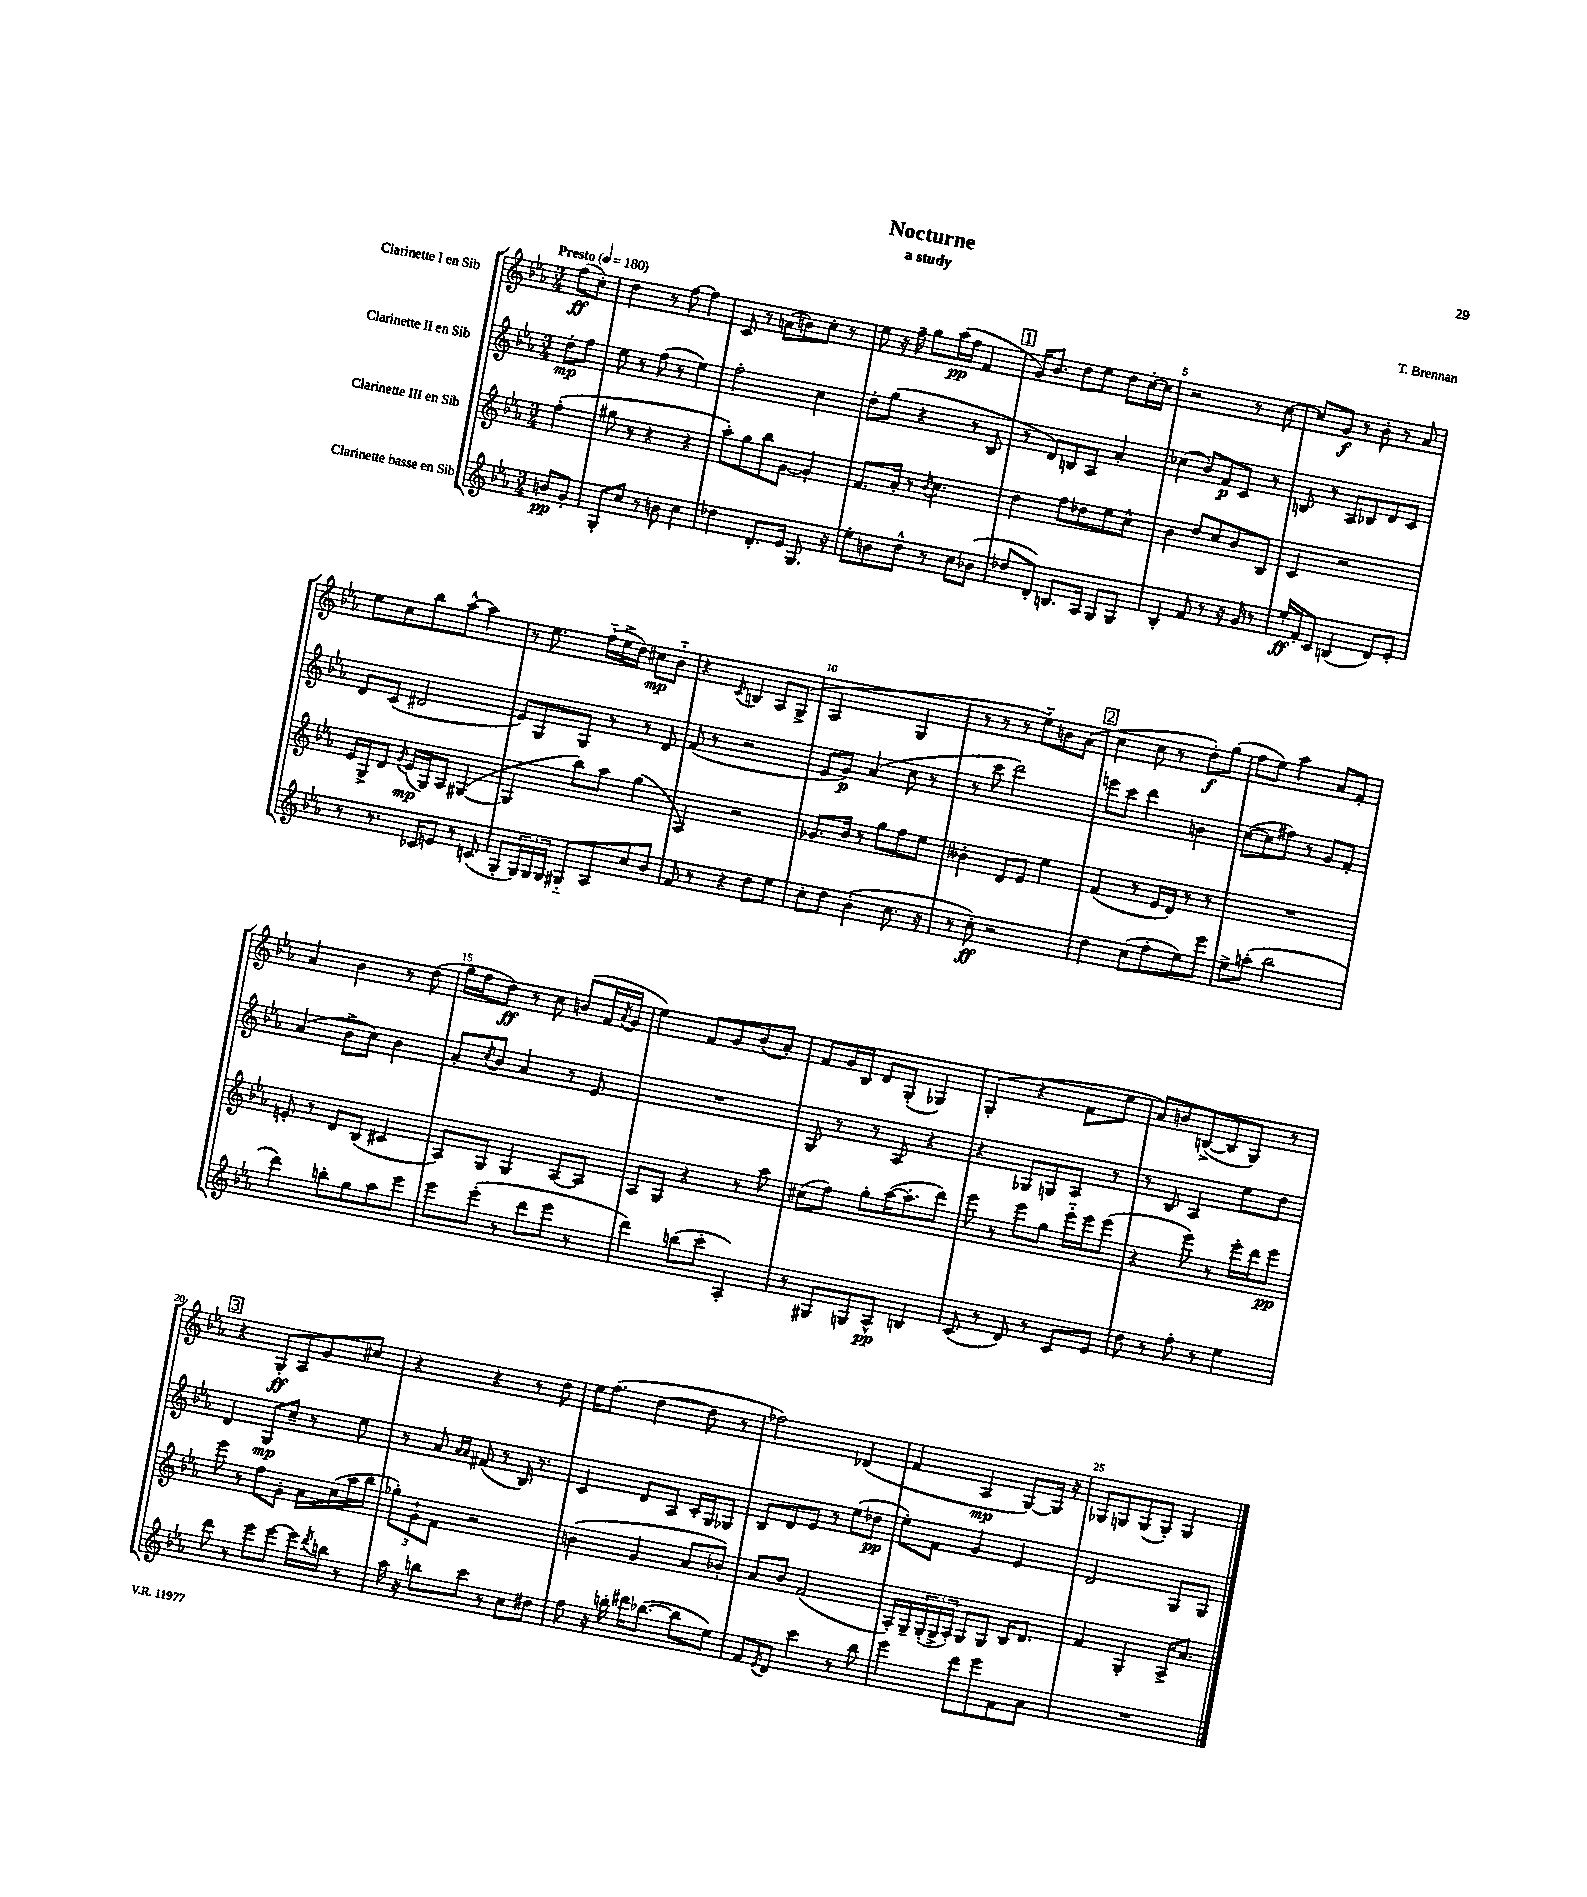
\header { title = "Nocturne" composer = "T. Brennan" subtitle = "a study" }
<<
\new StaffGroup <<
\new Staff = "s0" \with { instrumentName = "Clarinette I en Sib" } {
    \clef treble \key ees \major \numericTimeSignature \time 3/4 \partial 4 \tempo "Presto" 4 = 180
    f''8\ff( c''8-.) |
    d''4 r8 f''8~ f''4 |
    c'8 r8 a'8( b'8) c''8-. r8 |
    ees''8 r16 f''16-- g''8 aes''16\pp( f''16 f'4 |
    \mark \markup { \box "1" } g'16) bes'8. d''8 ees''8 d''8 c''16~-. c''16 |
    r2 r8 c''8~ |
    c''8 g'8\f r8 bes'8-. r8 aes'8 |
    ees''8 c''8 bes''8 aes''8~-^ aes''4 |
    r8 ees''8. f''16-_( ees''16-> d''16) cis''8\mp bes'8-_ |
    r4 \acciaccatura { c'8 } b4 aes8 g8->( |
    aes2 g4 |
    r8 r8 r8 ees''8-_) b'8 aes'8( |
    \mark \markup { \box "2" } c''4 c''8 r8 d''8-.\f) g''8( |
    f''8 ees''8) aes''4 aes'8 f'8-. |
    aes'4 bes'4 r8 d''8( |
    g''16 f''16 d''8\ff) r8 c''8 b'8( f'16 \acciaccatura { aes'8 } g'16 |
    ees''4) f'8 g'8 bes'8( aes'8-.) |
    f'8 g'16 bes16 d'8 g8-.( ges4) |
    g4-.( r4 f'8 ees''8 |
    aes'8) b'8 b8~->( b8 g8) r8 |
    \mark \markup { \box "3" } r4 g8-.\ff aes8 g'8 cis''8 |
    r4 r4 r8 d''8 |
    ees''16 f''8.( d''4~ d''8 r8 |
    fes''2) des'4( |
    f'4 aes4\mp g8~) g16 r16 |
    ges8 g8 g8( g8-.) g4 \bar "|." |
}
\new Staff = "s1" \with { instrumentName = "Clarinette II en Sib" } {
    \clef treble \key ees \major \numericTimeSignature \time 3/4 \partial 4
    d''8-.\mp f''8 |
    ees''8 r8 f''8( r8 ees''4) |
    f''2-. c''4 |
    d''8-. g''8( r4 r8 bes8 |
    \mark \markup { \box "1" } r8 d'8) b8 aes8 aes'4-. |
    ces''4( bes'8) f'8\p c'8 r8 |
    b8 r8 aes8 bes8 d'8 c'8 |
    d'8 c'8( dis'2 |
    ees'8) g8 g8 r8 r8 d'8 |
    f'8( r8 r2 |
    ees'8 g'8\p) aes'4( c''8 r8 |
    r8 c'''8 d'''2) |
    \mark \markup { \box "2" } e'''8 c'''8 d'''4 b'4 |
    c''8~( c''8 fis''8) r8 g'8 f'8-. |
    aes'4( bes'8-> c''8) bes'4 |
    aes'8-. \acciaccatura { c''8 } bes'8 aes'4 r8 ees'8 |
    R2. |
    g8 r8 r8 aes8 r4 |
    r4 ges8 g8 aes8 r8 |
    r8 bes8 aes4 ees''8 d''8 |
    \mark \markup { \box "3" } d'4 g8\mp c''8-- r8 ees''8 |
    r8 aes'8 \grace { aes'16 aes'16 } fis'8( r8 bes16) r8. |
    c'4 d'8 aes8 c'16-. g16 ges8 |
    bes8 d'8 ees'8 r8 ees''8( des''8\pp |
    ees''8-.) f'8 g'4 ees'4 |
    d'2 g8 g8 \bar "|." |
}
\new Staff = "s2" \with { instrumentName = "Clarinette III en Sib" } {
    \clef treble \key ees \major \numericTimeSignature \time 3/4 \partial 4
    f''4-.( |
    gis''8 r8 r4 r4 |
    aes''8-.) g''8 bes''8 g'8~ g'4-. |
    f'8. aes'16-. r8 \acciaccatura { bes'8 } c''4. |
    \mark \markup { \box "1" } d''4 f''8 des''8 ees''8 c''8-^ |
    bes'4 d''8 c''8 bes'8 bes8 |
    c'4 r2 |
    ees'16 g16-> d'8 \acciaccatura { g'8 } ees'16\mp( g16) aes8 gis4~( |
    gis4 bes''8) aes''8 g''4( |
    aes4) r2 |
    ges'8. bes'16 r8 g''8 f''8 ees''8 |
    beses'4-. d'8 ees'8 ees''4 |
    \mark \markup { \box "2" } f'4( r8 ees'16 d'16) r8 r8 |
    R2. |
    e'8-. r8 d'8 bes8( cis'4 |
    aes8) g8 g4 aes8~ aes8 |
    aes8 g8 r4 r8 aes''8 |
    cis''8( f''8) g''8-. aes''16~( aes''8.-. d'''8) |
    ees'''8 r8 ees'''8 g''8 ees'''16-_ ees'''16 ees'''8( |
    r4 ees'''8) r8 ees'''16-. d'''16 ees'''8\pp |
    \mark \markup { \box "3" } ees'''8 r8 f''8 g'8-. aes'16 c''16( aes''16 bes''16 |
    \tuplet 3/2 { ges''8-.) g'8-! f'8 } r2 |
    b'4( g'4 aes'8 bes'8-.) |
    aes'8 bes'8 f'2( |
    aes16-.) g16-- \tuplet 3/2 { g16-.( g16-> aes16-.) } g8 g8 bes16 d'8. |
    f'4 g4-. aes16-> aes'8. \bar "|." |
}
\new Staff = "s3" \with { instrumentName = "Clarinette basse en Sib" } {
    \clef treble \key ees \major \numericTimeSignature \time 3/4 \partial 4
    b'8\pp g'8-. |
    g8-. c''8 r8 b'8 c''4 |
    des''4 d'8.-. ees'16 g8. r16 |
    ees''8-. b'8 d''8-^ r8 c''8 bes'8( |
    \mark \markup { \box "1" } des''8 d'8-.) b8. aes16 g8 g8 |
    bes4-. f'8 r8 r16 g'16 r8 |
    ees''16-.\ff f'16-. c'8 b4( d'8) ees'8-. |
    r8 r8. ces'16 e'8 r8 c'8( |
    g8-. \tuplet 3/2 { g16) g16 g16 } gis8-_ aes8 c''8 bes'8 |
    f'8 r8 r4 d''8 ees''8 |
    c''8-. d''8 bes'4-.( c''8. r16 |
    r8 c''8-.\ff) r2 |
    \mark \markup { \box "2" } d''4 c''8( f''8-. ees''8) ees'''8 |
    ees''8-> a''8-.( bes''2 |
    d'''4) b''8-. g''8 aes''8 ees'''8 |
    ees'''8 ees'''8-.( r8 d'''8 ees'''8 r8 |
    d'''4) b''8( c'''8-. aes4-.) |
    r8 gis8 g8 aes8-^\pp b4 |
    c'8( r8 d'8) r8 c'8 ees'8 |
    d''8 r8 f''8-. r8 ees''4 |
    \mark \markup { \box "3" } d'''8 r8 ees'''8 ees'''8~ ees'''16 \acciaccatura { d'''8 } b''16 r8 |
    aes''16 r16 b''8 c'''8 r8 c''8 dis''8 |
    f''8 r16 b''16-. dis'''16 bes''8.~( bes''8 ees''8) |
    f'8 \acciaccatura { ees'8 } d'8 c'''4 r8 bes''8 |
    ees'''4 d'''8 ees'''8 f'8 aes'8 |
    R2. \bar "|." |
}
>>
>>
\layout { \context { \Score \override BarNumber.break-visibility = ##(#f #t #t) barNumberVisibility = #(every-nth-bar-number-visible 5) } }
